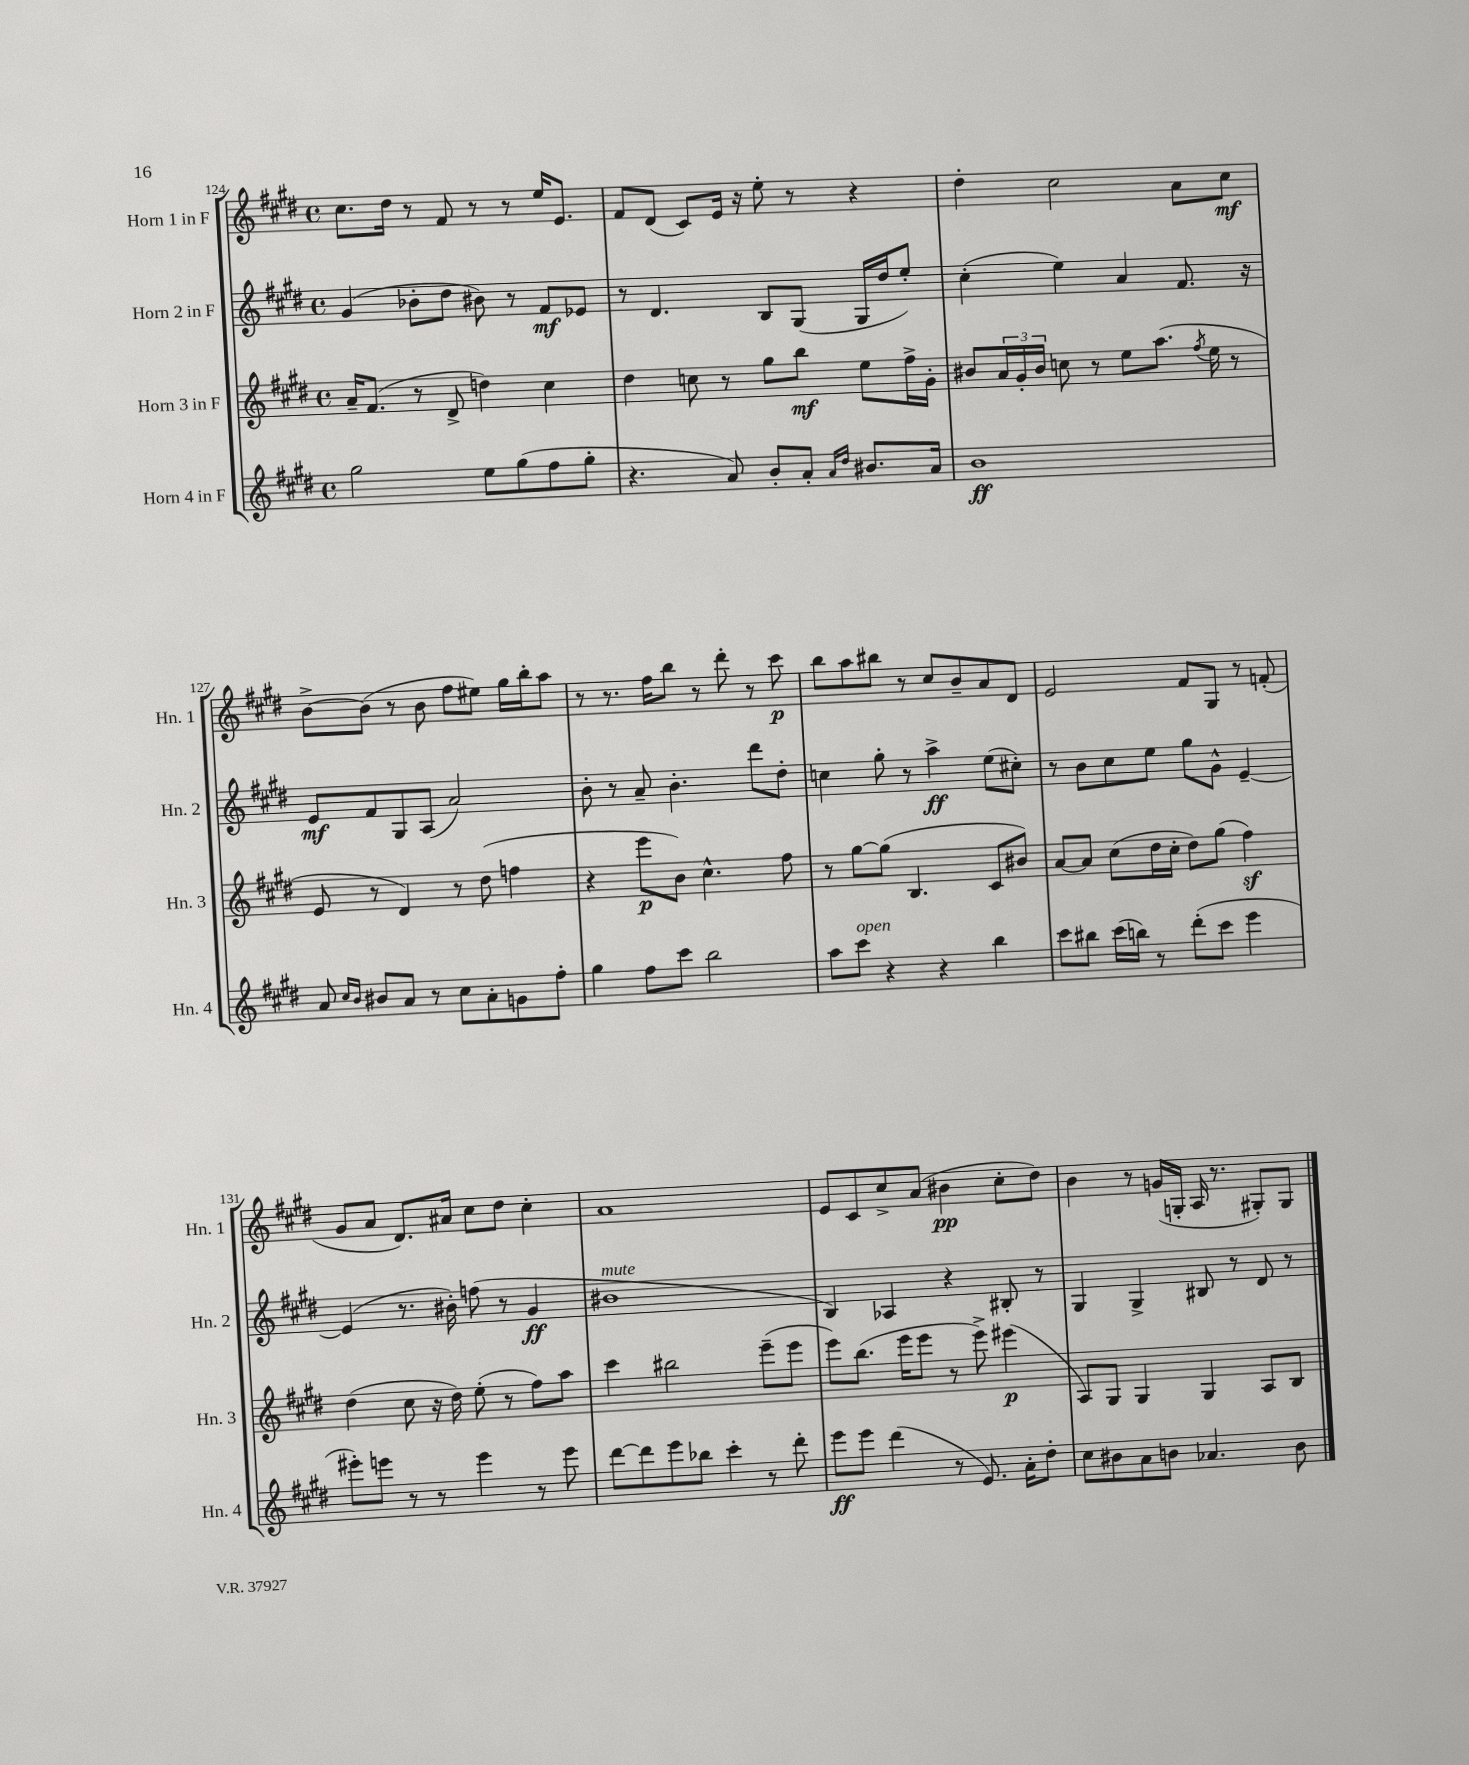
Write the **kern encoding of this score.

**kern	**kern	**kern	**kern
*staff4	*staff3	*staff2	*staff1
*clefG2	*clefG2	*clefG2	*clefG2
*k[f#c#g#d#]	*k[f#c#g#d#]	*k[f#c#g#d#]	*k[f#c#g#d#]
*M4/4	*M4/4	*M4/4	*M4/4
*met(c)	*met(c)	*met(c)	*met(c)
2gg#	16a~	(4g#	8.cc#
.	(8.f#	.	.
.	.	.	16dd#
.	8r	8b-'	8r
.	8d#^	8dd#	8f#
8ee	4dd)	8b#)	8r
(8gg#	.	8r	8r
8ff#	4cc#	8f#	16ee
.	.	.	8.e
8gg#'	.	8e-	.
=	=	=	=
4.r	4dd#	8r	8f#
.	.	4.d#	(8d#
.	8cc	.	8c#)
8a)	8r	.	16e
.	.	.	16r
8b'	8gg#	8B	8ee'
8a'	8bb	(8G#	8r
16qqa	.	.	.
16qqdd#	.	.	.
8.b#	8ee	16G#	4r
.	.	16dd#	.
.	16ff#^	8ee')	.
16a	16g#'	.	.
=	=	=	=
1b	8b#	(4cc#'	4dd#'
.	24a	.	.
.	24g#'	.	.
.	24b#	.	.
.	8cc	4ee)	2cc#
.	8r	.	.
.	8ee	4a	.
.	(8.aa	.	.
.	.	8.f#	8a
.	8qff#	.	.
.	16ee	.	.
.	8r	.	8cc#
.	.	16r	.
=	=	=	=
8a	8e	8e	[8b^
16qqcc#	.	.	.
16qqb	.	.	.
8b#	8r	8f#	(8b]
8a	4d#)	8G#	8r
8r	.	(8A	8b
8cc#	8r	2a)	8ff#
8a'	(8dd#	.	8ee#)
8g	4ff	.	16gg#
.	.	.	16bb'
8ff#'	.	.	8aa
=	=	=	=
4gg#	4r	8b'	8r
.	.	8r	8.r
8ff#	8eee	8a~	.
.	.	.	16ff#
8ccc#	8b)	4.b'	8bb
2bb	4.cc#^^	.	8r
.	.	.	8ddd#'
.	.	8ddd#	8r
.	8ff#	8dd#'	8ccc#
=	=	=	=
8aa	8r	4cc	8bb
8ccc#	[8gg#	.	8aa
4r	(8gg#]	8gg#'	8bb#
.	4.B	8r	8r
4r	.	4aa^	8cc#
.	.	.	8b~
4bb	8c#	(8ee	8a
.	8b#)	8cc#')	8d#
=	=	=	=
8ccc#	[8a	8r	2e
8bb#	8a]	8b	.
(16ccc#	(8cc#	8cc#	.
16bb)	.	.	.
8r	16dd#	8ee	.
.	16cc#'	.	.
(8ddd#'	8dd#)	8gg#	8f#
8ccc#	(8gg#	8g#^^	8G#
4eee	4ff#)	[4e~	8r
.	.	.	(8f'
=	=	=	=
8eee#')	(4dd#	(4e]	8g#
8eee	.	.	8a
8r	8cc#	8.r	8.d#)
8r	16r	.	.
.	16dd#)	16b#')	16a#
4eee	(8ee'	(8ff	8cc#
.	8r	8r	8dd#
8r	8ff#)	4g#	4cc#'
8eee	8aa	.	.
=	=	=	=
[8ddd#	4ccc#	1b#	1a
8ddd#]	.	.	.
8eee	2bb#	.	.
8bb-	.	.	.
4ccc#'	.	.	.
8r	(8eee~	.	.
8ddd#'	8eee	.	.
=	=	=	=
8eee	8eee)	4B)	8e
8eee	(8.bb	.	8c#
(4ddd#	.	4A-	8cc#^
.	16eee	.	.
.	8eee	.	(8a
8r	8r	4r	4b#
8.e)	8eee^)	.	.
.	(4eee#	8B#'	8cc#'
16a'	.	.	.
8dd#'	.	8r	8dd#)
=	=	=	=
8cc#	8A)	4G#	4b
8b#	8G#	.	.
8a	4G#	4G#^	8r
8b	.	.	(16g
.	.	.	16G'
4.a-	4G#	8B#	16A
.	.	.	8.r
.	.	8r	.
.	8A	8d#	8G#')
8b	8B	8r	8G#
==	==	==	==
*-	*-	*-	*-
